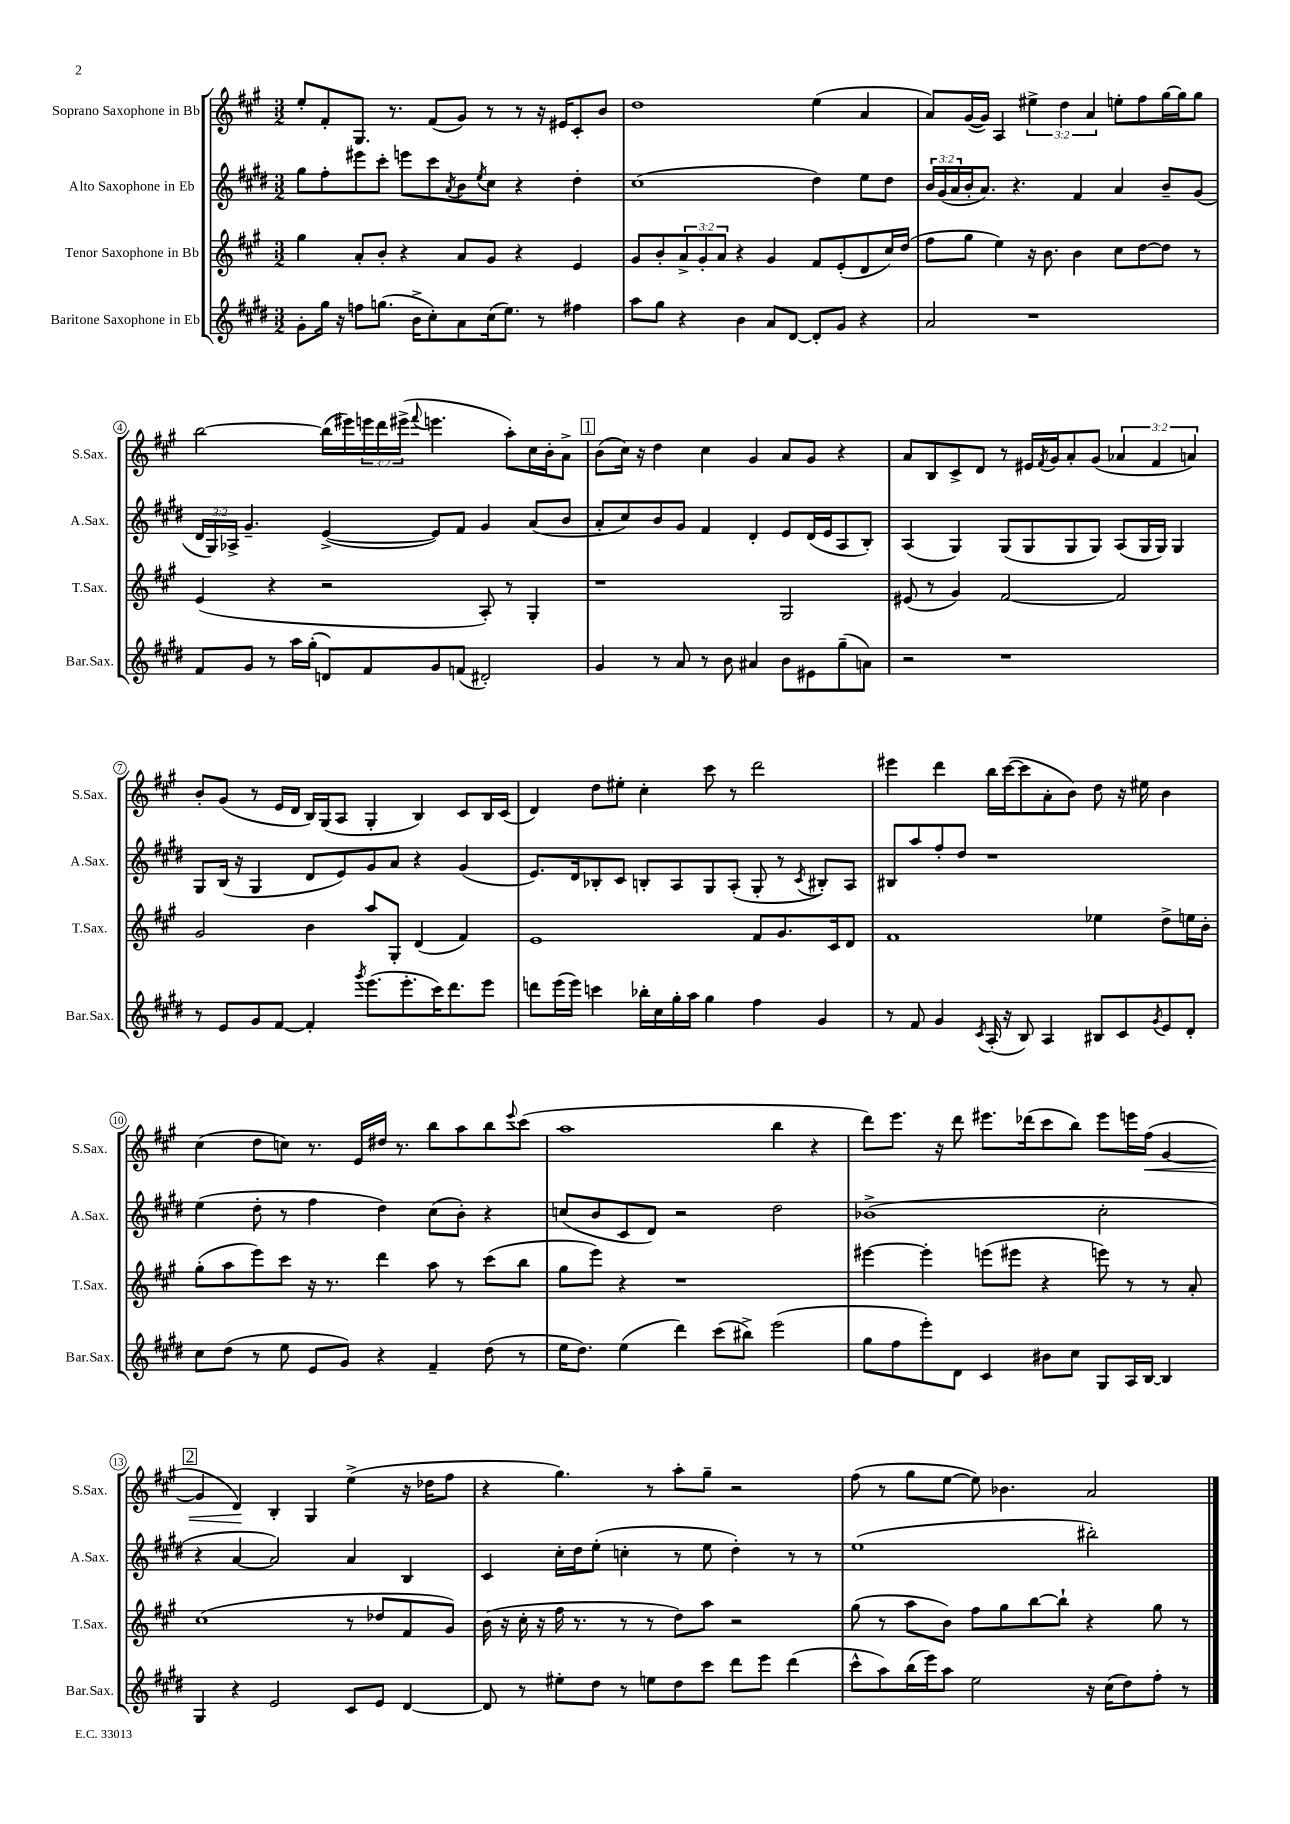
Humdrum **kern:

**kern	**kern	**kern	**kern	**dynam
*part4	*part3	*part2	*part1	*part1
*staff4	*staff3	*staff2	*staff1	*staff1
*I"Baritone Saxophone in Eb	*I"Tenor Saxophone in Bb	*I"Alto Saxophone in Eb	*I"Soprano Saxophone in Bb	*
*I'Bar.Sax.	*I'T.Sax.	*I'A.Sax.	*I'S.Sax.	*
*clefG2	*clefG2	*clefG2	*clefG2	*
*k[f#c#g#d#]	*k[f#c#g#]	*k[f#c#g#d#]	*k[f#c#g#]	*
*M3/2	*M3/2	*M3/2	*M3/2	*
=1	=1	=1	=1	=1
8g#'\L	4gg#\	8gg#\L	8ee'/L	.
16gg#\Jk	.	8ff#'\	8f#'/	.
16r	.	.	.	.
8ffn\L	8a'/L	8eee#X\	8.G#/J	.
(8.ggn\J	8b'/J	8ccc#'\J	.	.
.	.	.	8.r	.
.	4r	8eeen\L	.	.
16b^\KL	.	.	.	.
8cc#'\)	.	8ccc#\	(8f#/L	.
.	.	8qa/	.	.
8a\	8a/L	8b\	8g#/J)	.
.	.	8qee/	.	.
(16cc#\k	8g#/J	8cc#\J	8r	.
8.ee\J)	.	.	.	.
.	4r	4r	8r	.
8r	.	.	16r	.
.	.	.	16e#X/KL	.
4ff#X\	4e/	4dd#'\	8c#'/	.
.	.	.	8b/J	.
=2	=2	=2	=2	=2
8aa\L	8g#/L	(1cc#	1dd	.
8gg#\J	8b'/	.	.	.
4r	12a^/	.	.	.
.	12g#'/	.	.	.
.	12a/J	.	.	.
4b\	4r	.	.	.
8a/L	4g#/	.	.	.
[8d#/J	.	.	.	.
8d#'/L]	8f#/L	4dd#\)	(4ee\	.
8g#/J	(8e'/	.	.	.
4r	8d/	8ee\L	4a/	.
.	16cc#/L)	8dd#\J	.	.
.	(16dd/JJ	.	.	.
=3	=3	=3	=3	=3
2a/	8ff#\L	24b/LL	8a/L)	.
.	.	(24g#/	.	.
.	.	24a/	.	.
.	8gg#\J	16b'/J	([16g#/L	.
.	.	8.a/J)	16g#/JJ])	.
.	4ee\)	.	4A/	.
.	.	4.r	.	.
1r	16r	.	6ee#X^\	.
.	8.b\	.	.	.
.	.	.	6dd\	.
.	4b\	4f#/	.	.
.	.	.	6a/	.
.	8cc#\L	4a/	8een'\L	.
.	[8dd\	.	8ff#\	.
.	8dd\J]	8b~/L	[16gg#\L	.
.	.	.	16gg#\J]	.
.	8r	(8g#/J	8gg#\J	.
!!LO:LB:g=z
=4	=4	=4	=4	=4
8f#/L	(4e/	24d#/LL	[2bb\	.
.	.	24G#/)	.	.
.	.	24A-X^/JJ	.	.
8g#/J	.	4.g#~/	.	.
8r	4r	.	.	.
16aa\LL	.	.	.	.
(16gg#'\JJ	.	.	.	.
8dn/L)	2r	([4e^/	(16bb\LL]	.
.	.	.	16eee#X\)	.
8f#/	.	.	24eeen\	.
.	.	.	24ddd\	.
.	.	.	(24eee#X^\JJ	.
.	.	.	8qqfff#/	.
8g#/	.	8e/L])	4.eeen\	.
(8fn/J	.	8f#/J	.	.
2d#X'/)	8A'/)	4g#/	.	.
.	8r	.	8aa'\L)	.
.	4G#'/	(8a/L	16cc#\L	.
.	.	.	16b'\J	.
.	.	8b/J	8a^\J	.
!!LO:REH:place=s1:t=1
=5	=5	=5	=5	=5
4g#/	1r	8a'/L	(8b\L	.
.	.	8cc#/)	16cc#\Jk)	.
.	.	.	16r	.
8r	.	8b/	4dd\	.
8a/	.	8g#/J	.	.
8r	.	4f#/	4cc#\	.
8b\	.	.	.	.
4a#X/	.	4d#'/	4g#/	.
8b\L	2G#/	8e/L	8a/L	.
8e#X\	.	(16d#/L	8g#/J	.
.	.	16e/J	.	.
(8gg#~\	.	8A/	4r	.
8an\J)	.	8B'/J)	.	.
=6	=6	=6	=6	=6
2r	(8e#X/	(4A/	8a/L	.
.	8r	.	8B/	.
.	4g#/)	4G#/)	8c#^/	.
.	.	.	8d/J	.
1r	[2f#/	(8G#/L	8r	.
.	.	8G#/	16e#X/LL	.
.	.	.	8qf#/	.
.	.	.	16g#/J	.
.	.	8G#/	8a'/	.
.	.	8G#/J)	(8g#/J	.
.	2f#/]	(8A/L	6a-X/	.
.	.	16G#/L	.	.
.	.	.	6f#/	.
.	.	16G#/JJ)	.	.
.	.	4G#/	.	.
.	.	.	6an/)	.
!!LO:LB:g=z
=7	=7	=7	=7	=7
8r	2g#/	8G#/L	8b'/L	.
8e/L	.	(16B/Jk	(8g#/J	.
.	.	16r	.	.
8g#/	.	4G#/	8r	.
[8f#/J	.	.	16e/LL	.
.	.	.	16d/JJ	.
4f#'/]	4b\	8d#/L	16B/LL)	.
.	.	.	(16G#/J	.
.	.	8e/)	8A/J	.
8qggg#/	.	.	.	.
(8.eee\L	8aa/L	8g#/	4G#'/	.
.	8G#'/J	8a/J	.	.
8.eee'\	.	.	.	.
.	(4d/	4r	4B/)	.
16ccc#\K)	.	.	.	.
8.ddd#\	.	.	.	.
.	4f#/)	(4g#/	8c#/L	.
8eee\J	.	.	16B/L	.
.	.	.	(16c#/JJ	.
=8	=8	=8	=8	=8
8dddn\L	1e	8.e/L)	4d/)	.
(16eee\L	.	.	.	.
16eee\JJ)	.	16d#/k	.	.
4cccn\	.	8B-X'/	8dd\L	.
.	.	8c#/J	8ee#X'\J	.
16bb-X'\LL	.	8Bn'/L	4cc#'\	.
16cc#\	.	.	.	.
16gg#'\	.	8A/	.	.
16aa\JJ	.	.	.	.
4gg#\	.	8G#/	8ccc#\	.
.	.	(8A'/J	8r	.
4ff#\	8f#/L	8G#'/	2ddd\	.
.	8.g#/	8r	.	.
.	.	8qc#/	.	.
4g#/	.	8B#X'/L)	.	.
.	16c#/k	.	.	.
.	8d/J	8A/J	.	.
=9	=9	=9	=9	=9
8r	1f#	8B#X/L	4eee#X\	.
8f#/	.	8aa/	.	.
4g#/	.	8ff#'/	4ddd\	.
.	.	8dd#/J	.	.
8qc#/	.	.	.	.
(16A'/	.	1r	16bb\LL	.
16r	.	.	([16ccc#\J	.
8B/)	.	.	8ccc#\]	.
4A/	.	.	8a'\	.
.	.	.	8b\J)	.
8B#X/L	4ee-X\	.	8dd\	.
8c#/	.	.	16r	.
.	.	.	16ee#X\	.
8qg#/	.	.	.	.
8e/	8dd^\L	.	4b\	.
8d#'/J	16een\L	.	.	.
.	16b'\JJ	.	.	.
!!LO:LB:g=z
=10	=10	=10	=10	=10
8cc#\L	(8gg#'\L	(4ee\	(4cc#\	.
(8dd#\J	8aa\	.	.	.
8r	8eee\)	8dd#'\	8dd\L	.
8ee\	8ccc#\J	8r	8ccn\J)	.
8e/L	16r	4ff#\	8.r	.
.	8.r	.	.	.
8g#/J)	.	.	.	.
.	.	.	16e/LL	.
4r	4ddd\	4dd#\)	16dd#X/JJ	.
.	.	.	8.r	.
4f#~/	8aa\	(8cc#\L	8bb\L	.
.	8r	8b'\J)	8aa\	.
(8dd#\	(8ccc#\L	4r	8bb\	.
.	.	.	8qqeee/	.
8r	8bb\J	.	(8ccc#\J	.
=11	=11	=11	=11	=11
16ee\KL	8gg#\L	(8ccn/L	1aa	.
8.dd#\J)	.	.	.	.
.	8eee\J)	8b/	.	.
(4ee\	4r	8c#/	.	.
.	.	8d#/J)	.	.
4ddd#\)	1r	2r	.	.
(8ccc#\L	.	.	.	.
8bb#X^\J)	.	.	.	.
(2eee\	.	2dd#\	4bb\	.
.	.	.	4r	.
=12	=12	=12	=12	=12
8gg#\L	[4eee#X\	(1b-X^	8ddd\L)	.
8ff#\	.	.	8.eee\J	.
8eee'\)	4eee#'\]	.	.	.
.	.	.	16r	.
8d#\J	.	.	8ddd\	.
4c#/	(8eeen\L	.	8.eee#X\L	.
.	8eee#X\J	.	.	.
.	.	.	(16ddd-X\k	.
8b#X\L	4r	.	8ccc#\	.
8cc#\J	.	.	8bb\J)	.
8G#/L	8eeen\)	2cc#'\	8eee#\L	.
16A/L	8r	.	16eeen\L	.
!	!	!	!	!LO:HP:b
[16B/JJ	.	.	(16ff#\JJ	<
4B/]	8r	.	[4g#/	.
.	8a'/	.	.	.
!!LO:LB:g=z
!!LO:REH:place=s1:t=2
=13	=13	=13	=13	=13
4G#/	(1cc#	4r	4g#/]	.
4r	.	[4a/	4d/)	.
2e/	.	2a/])	4B'/	[
.	.	.	4G#/	.
8c#/L	8r	4a/	(4ee^\	.
8e/J	8dd-X/L	.	.	.
[4d#/	8f#/	4B/	16r	.
.	.	.	16dd-X\KL	.
.	8g#/J)	.	8ff#\J	.
=14	=14	=14	=14	=14
8d#/]	(16b\	4c#/	4r	.
.	16r	.	.	.
8r	16cc#'\	.	.	.
.	16r	.	.	.
8ee#X'\L	16ff#\	16cc#'\LL	4.gg#\)	.
.	8.r	16dd#\J	.	.
8dd#\J	.	(8ee'\J	.	.
8r	8r	4ccn'\	.	.
8een\L	8r	.	8r	.
8dd#\	8dd\L)	8r	8aa'\L	.
8ccc#\J	8aa\J	8ee\	8gg#~\J	.
8ddd#\L	2r	4dd#'\)	2r	.
8eee\J	.	.	.	.
(4ddd#\	.	8r	.	.
.	.	8r	.	.
=15	=15	=15	=15	=15
8ccc#^^\L	(8gg#\	(1ee	(8ff#\	.
8aa\)	8r	.	8r	.
(16bb\L	8aa\L	.	8gg#\L	.
16eee\J)	.	.	.	.
8aa\J	8b\J)	.	[8ee\J	.
2ee\	8ff#\L	.	8ee\])	.
.	8gg#\	.	4.b-X\	.
.	[8bb\	.	.	.
.	8bb`\J]	.	.	.
16r	4r	2bb#X'\)	2a/	.
(16cc#\KL	.	.	.	.
8dd#\)	.	.	.	.
8ff#'\J	8gg#\	.	.	.
8r	8r	.	.	.
==	==	==	==	==
*-	*-	*-	*-	*-
